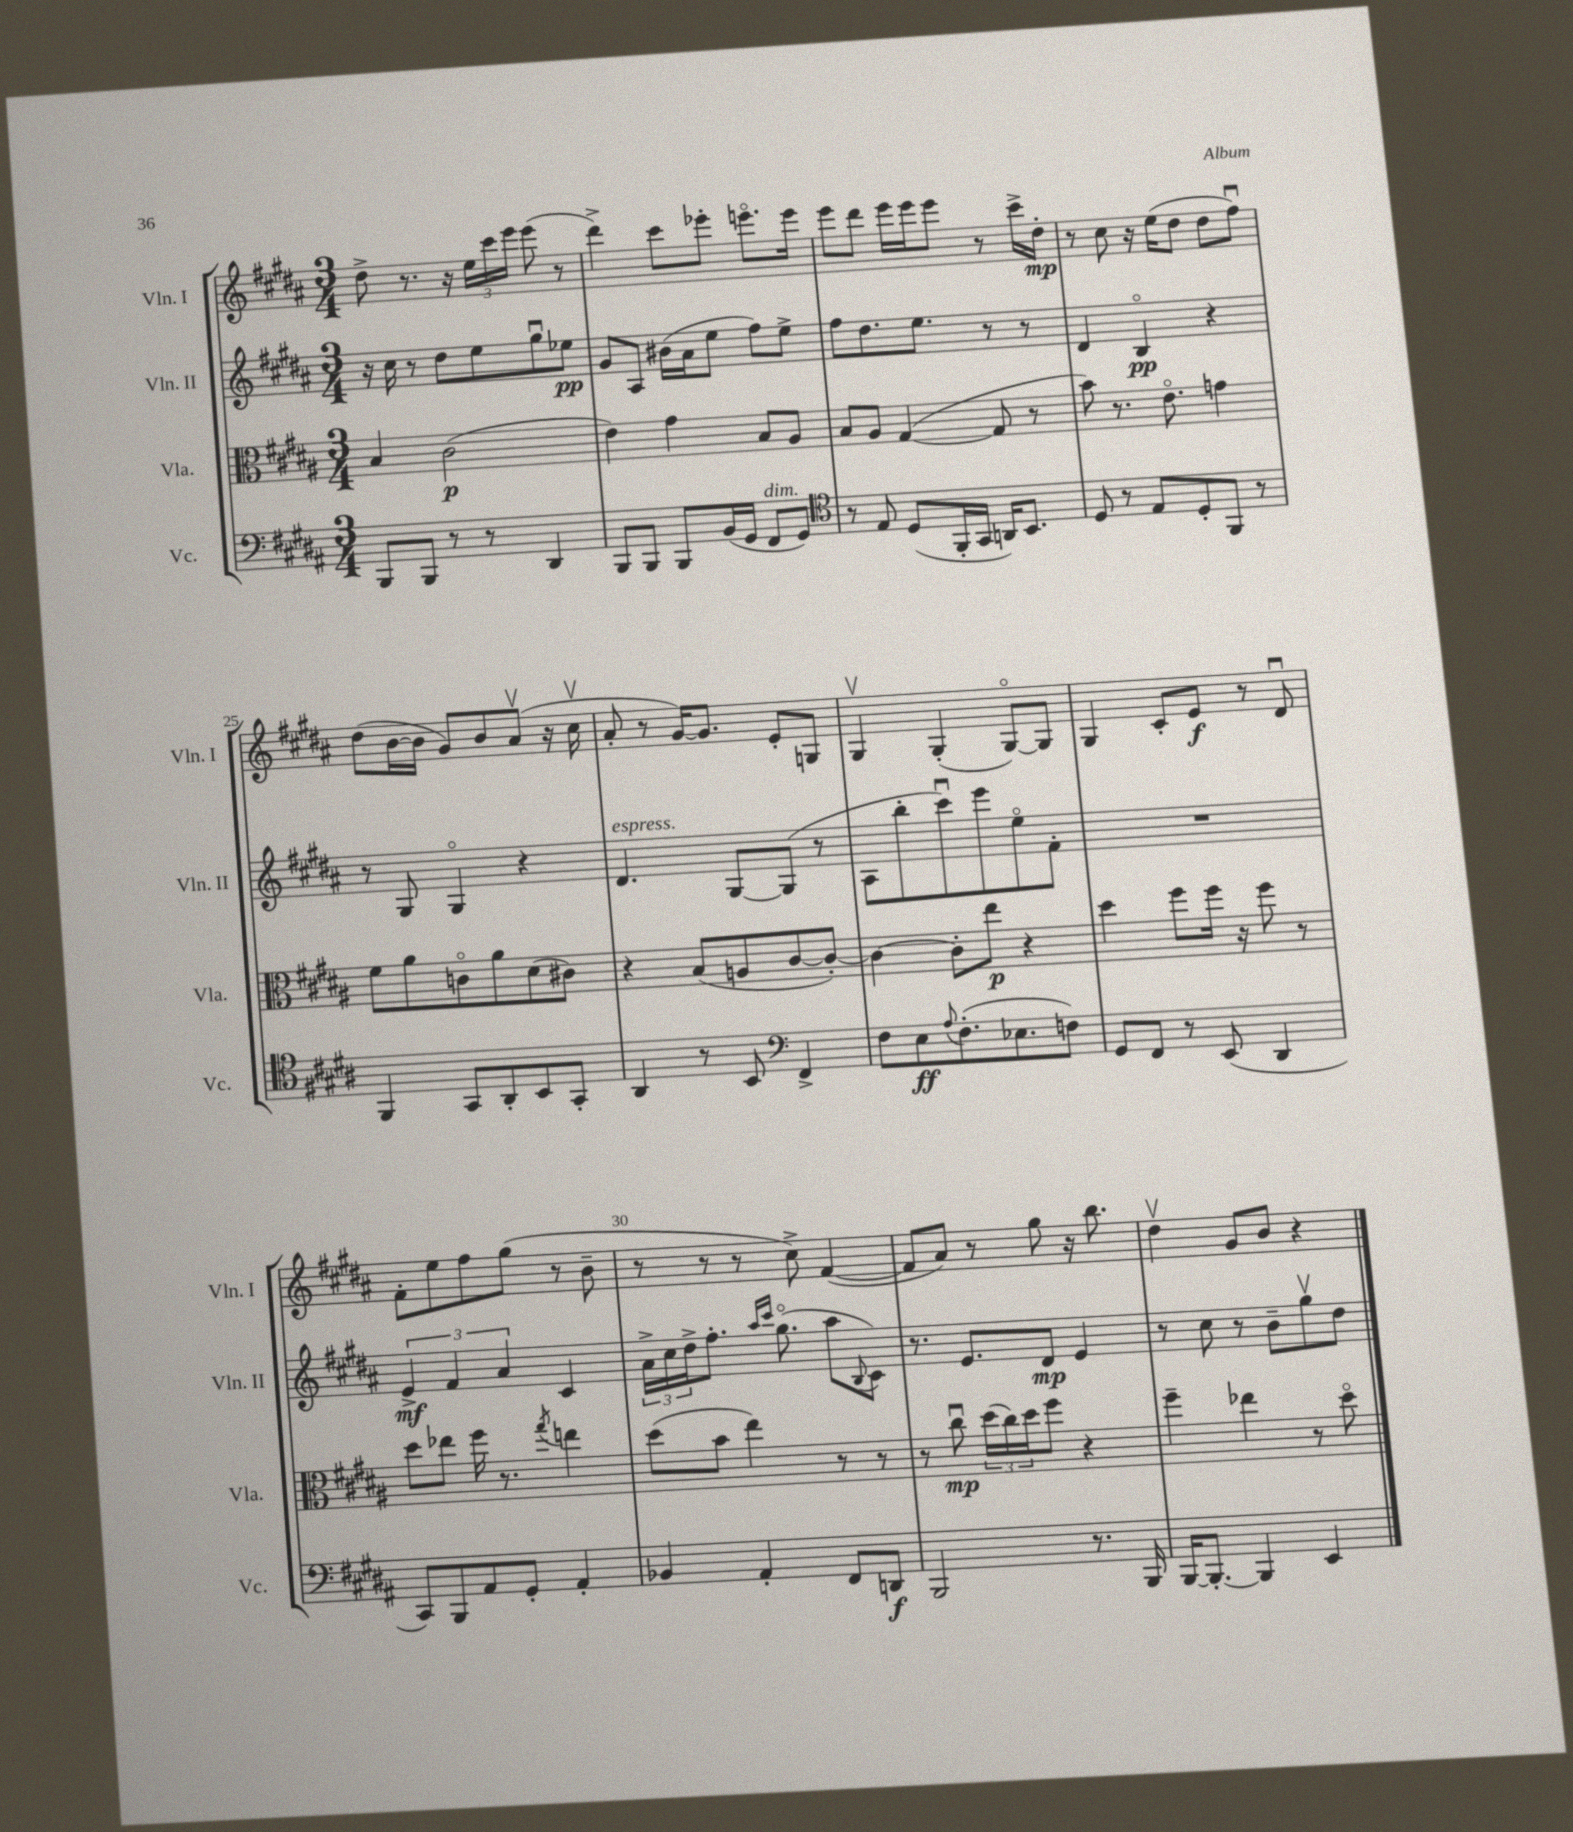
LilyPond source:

<<
\new StaffGroup <<
\new Staff = "s0" \with { instrumentName = "Vln. I" shortInstrumentName = "Vln. I" } {
    \clef treble \key b \major \numericTimeSignature \time 3/4
    dis''8-> r8. r16 \tuplet 3/2 { e''16 cis'''16 e'''16 } e'''8( r8 |
    dis'''4->) cis'''8 ees'''8-. e'''8.\flageolet e'''16 |
    e'''8 dis'''8 e'''16 e'''16 e'''8 r8 cis'''16-> dis''16-.\mp |
    r8 cis''8 r16 e''16( dis''8 dis''8 fis''8\downbow) |
    dis''8( b'16~ b'16 gis'8) b'8 ais'8\upbow( r16 cis''16\upbow |
    ais'8-. r8 gis'16~) gis'8. e'8-. g8 |
    gis4\upbow gis4-.( gis8~\flageolet) gis8 |
    gis4 cis'8-. e'8\f r8 dis'8\downbow |
    fis'8-. e''8 fis''8 gis''8( r8 b'8-- |
    r8 r8 r8 cis''8->) fis'4~( |
    fis'8 ais'8) r8 gis''8 r16 b''8. |
    dis''4\upbow gis'8 b'8 r4 \bar "|." |
}
\new Staff = "s1" \with { instrumentName = "Vln. II" shortInstrumentName = "Vln. II" } {
    \clef treble \key b \major \numericTimeSignature \time 3/4
    r16 cis''16 r8 dis''8 e''8 gis''8\downbow ees''8\pp |
    gis'8 ais8 bis'16( ais'16 e''8 fis''8) e''8-> |
    fis''8 dis''8. e''8. r8 r8 |
    dis'4 b4\flageolet\pp r4 |
    r8 gis8 gis4\flageolet r4 |
    dis'4.^\markup { \italic "espress." } gis8~ gis8( r8 |
    ais8 b''8-. cis'''8\downbow) e'''8 e''8\flageolet fis'8-. |
    R2. |
    \tuplet 3/2 { e'4->\mf fis'4 ais'4 } cis'4 |
    \tuplet 3/2 { ais'16-> cis''16 dis''16-> } fis''8.-. \grace { ais''16 cis'''16 } gis''8.\flageolet( ais''8 \appoggiatura { b8 } cis'8) |
    r8. e'8. dis'8\mp e'4 |
    r8 cis''8 r8 b'8-- gis''8\upbow dis''8 \bar "|." |
}
\new Staff = "s2" \with { instrumentName = "Vla." shortInstrumentName = "Vla." } {
    \clef alto \key b \major \numericTimeSignature \time 3/4
    b4 cis'2\p( |
    e'4) gis'4 b8 ais8 |
    b8 ais8 gis4~( gis8 r8 |
    b'8) r8. e'8.\flageolet g'4 |
    fis'8 ais'8 c'8\flageolet ais'8 dis'8( cis'8) |
    r4 b8( a8 cis'8~ cis'8~-.) |
    cis'4~ cis'8-. e''8\p r4 |
    dis''4 fis''8 fis''16 r16 fis''8 r8 |
    dis''8 ees''8 fis''16 r8. \acciaccatura { gis''8 } e''4 |
    dis''8( b'8 e''4) r8 r8 |
    r8 cis''8\downbow\mp \tuplet 3/2 { dis''16( cis''16) dis''16 } fis''8 r4 |
    fis''4-- ees''4 r8 dis''8\flageolet \bar "|." |
}
\new Staff = "s3" \with { instrumentName = "Vc." shortInstrumentName = "Vc." } {
    \clef bass \key b \major \numericTimeSignature \time 3/4
    b,,8 b,,8 r8 r8 dis,4 |
    b,,8 b,,8 b,,8 b,16( gis,16 fis,8^\markup { \italic "dim." } gis,8) |
    \clef tenor r8 e8 dis8( fis,16-. gis,16 a,16) b,8. |
    dis8 r8 e8 dis8-. fis,8 r8 |
    fis,4 gis,8 ais,8-. b,8 gis,8-. |
    ais,4 r8 b,8 \clef bass fis,4-> |
    fis8 e8\ff \appoggiatura { ais8 } fis8.-.( ees8. f8) |
    gis,8 fis,8 r8 e,8( dis,4 |
    cis,8) b,,8 ais,8 gis,8-. ais,4-. |
    bes,4 ais,4-. fis,8 d,8\f |
    b,,2 r8. b,,16 |
    b,,16~ b,,8.~-. b,,4 e,4 \bar "|." |
}
>>
>>
\layout { \context { \Score currentBarNumber = #21 \override BarNumber.break-visibility = ##(#f #t #t) barNumberVisibility = #(every-nth-bar-number-visible 5) } }
